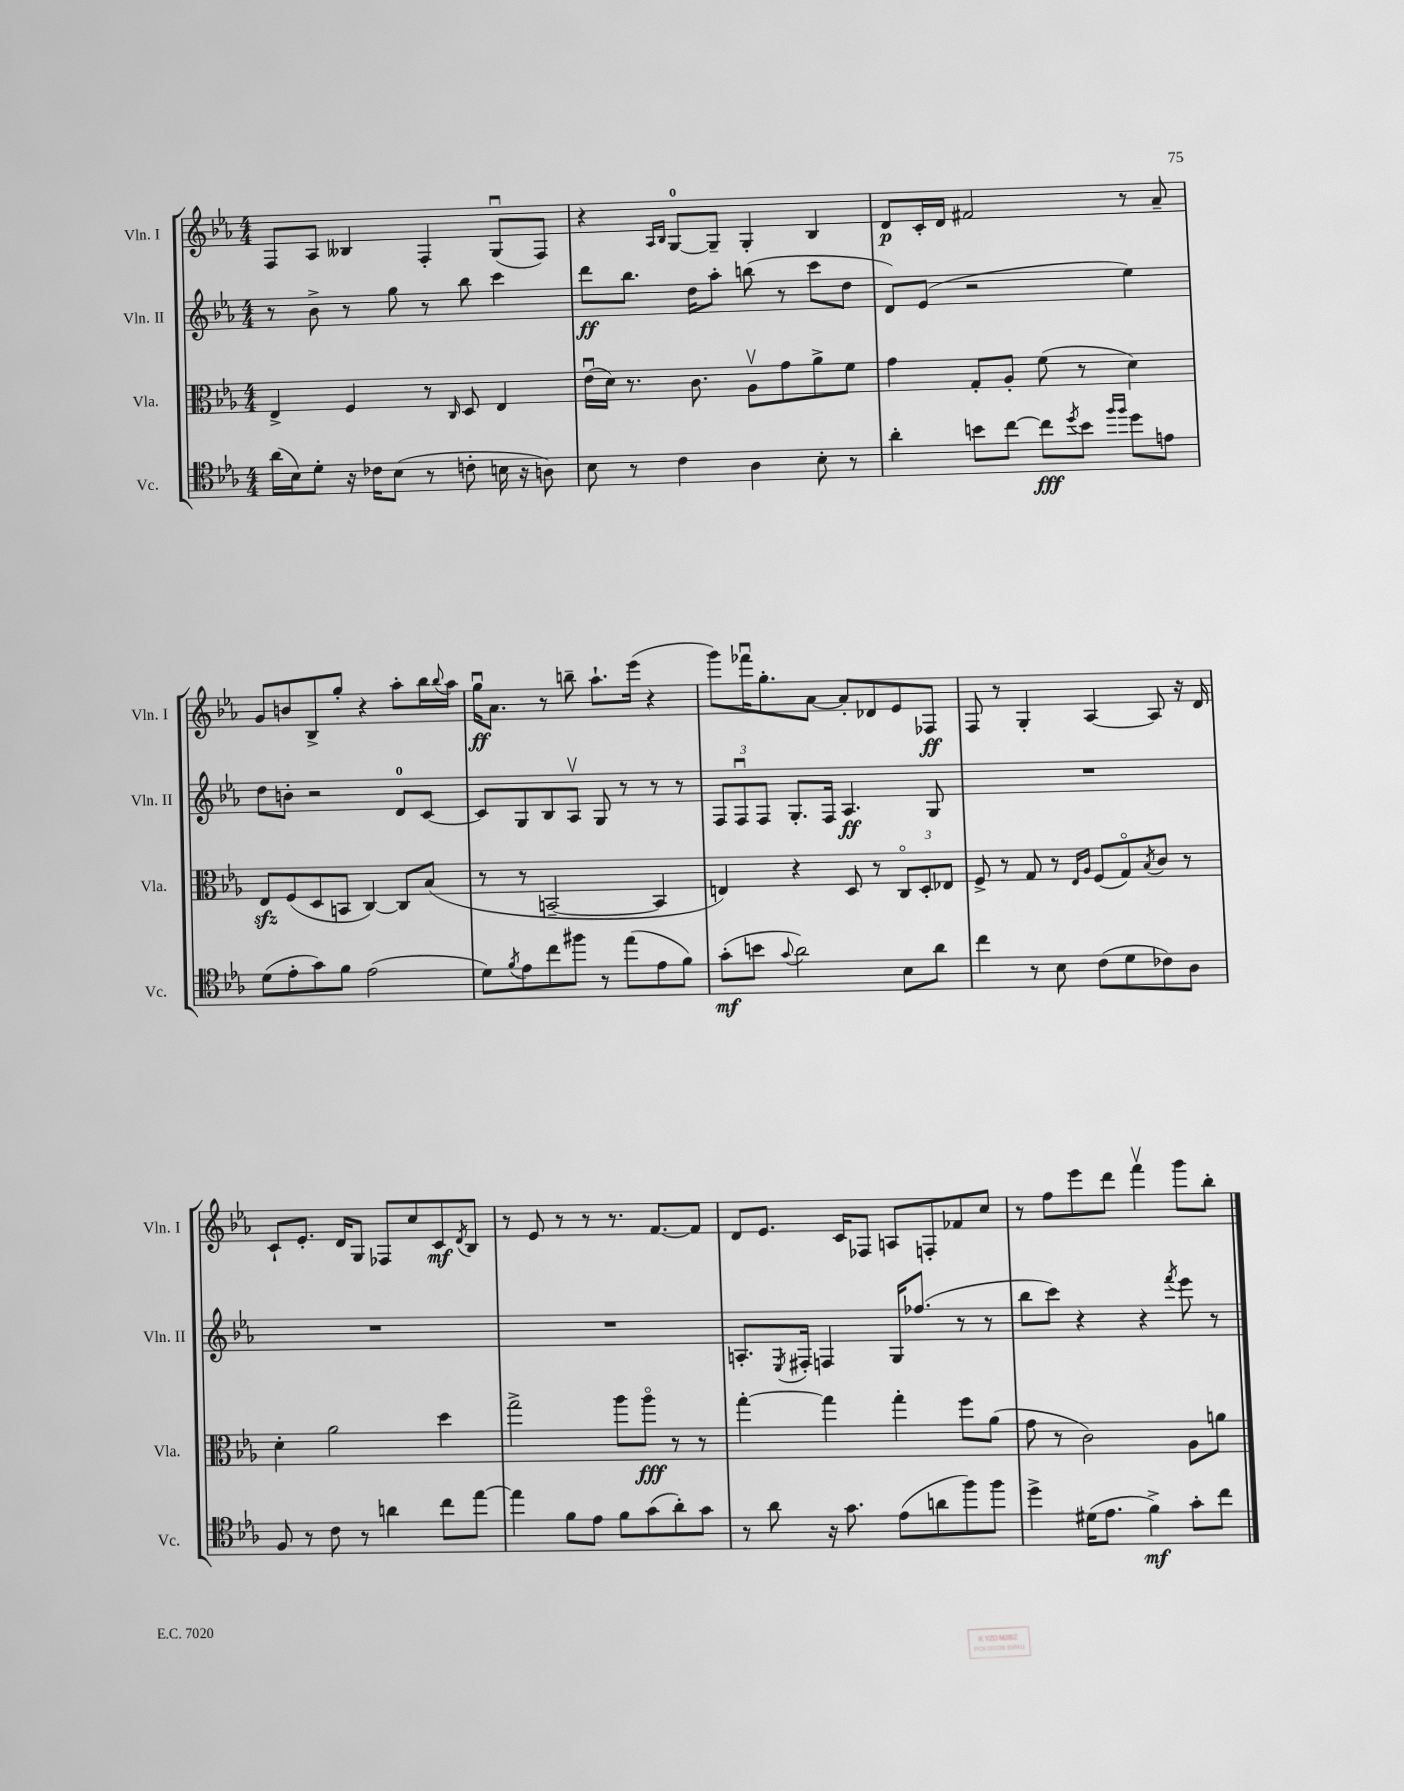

**kern	**kern	**kern	**kern
*staff4	*staff3	*staff2	*staff1
*clefC4	*clefC3	*clefG2	*clefG2
*k[b-e-a-]	*k[b-e-a-]	*k[b-e-a-]	*k[b-e-a-]
*M4/4	*M4/4	*M4/4	*M4/4
(16a-\LL	4E-^/	8r	8F/L
16B-\J)	.	.	.
8d'\J	.	8b-^\	8A-/J
16r	4F/	8r	4B--/
16c-\LK	.	.	.
(8B-\J	.	8gg\	.
8r	8r	8r	4F'/
.	16qqC/	.	.
8c'\	8D/	8bb-\	.
16B\	4E-/	4ccc\	(8Gu/L
16r	.	.	.
8A\)	.	.	8F/J)
=	=	=	=
8B-\	(16e-u\LL	8ddd\L	4r
.	16d\JJ)	.	.
8r	8.r	8.bb-\J	.
.	.	.	16qqA-/LL
.	.	.	16qqB-/JJ
4c\	.	.	[8G/L
.	8.c\	16dd\LK	.
.	.	8aa-'\J	8G~/]J
4A-\	8A-v\L	(8bb\	4G'/
.	8g\	8r	.
8B-'\	8a-^\	8ccc\L	4B-/
8r	8f\J	8dd\J	.
=	=	=	=
4a-'\	4g\	8d/L)	8d/L
.	.	(8e-/J	16c'/L
.	.	.	16d/JJ
8b\L	8G'/L	2r	2f#/
[8cc\J	8A-'/J	.	.
8cc\]L	(8f\	.	.
8qdd/	.	.	.
8b\J	8r	.	.
16qqff/LL	.	.	.
16qqff/JJ	.	.	.
8dd\L	4d\)	4ee-\)	8r
8e\J	.	.	8a-~/
=	=	=	=
(8d\L	8E-/L	8dd\L	8g/L
8e-'\	(8F/	8b'\J	8b/
8g\)	8D/	2r	8B-^/
8f\J	8BB/J	.	8gg'/J
(2e-\	[4C/)	.	4r
.	8C/]L	8d/L	8aa-'\L
.	(8B-/J	[8c/J	16bb-\L
.	.	.	8qqbb-/
.	.	.	16aa-\JJ
=	=	=	=
8d\L)	8r	8c/]L	16ggu\LK
.	.	.	8.a-\J
8qf/	.	.	.
8e-\	8r	8G/	.
8cc\	[2BB~/	8B-/	8r
8ff#\J	.	8A-v/J	8bb~\
8r	.	8G/	8.aa-`\L
(8ee-\L	.	8r	.
.	.	.	(16eee-\Jk
8e-\	4BB/]	8r	4r
8f\J)	.	8r	.
=	=	=	=
(8g'\L	4E/)	12F/L	8ggg\L)
.	.	12Fu/	.
8b\J	.	.	16fff-u\K
.	.	12F/J	.
.	.	.	8.gg'\
8qqg/	.	.	.
2a-\)	4r	8.G'/L	.
.	.	.	[8a-\J
.	.	16F/Jk	.
.	8D/	4.A-/	8a-'/]L
.	8r	.	8d-/
8B-\L	12Co/L	.	8e-/
.	12D'/	.	.
8a-\J	.	8G/	8F-/J
.	12E-/J	.	.
=	=	=	=
4cc\	8F^/	1r	8F/
.	8r	.	8r
8r	8G/	.	4G'/
8B-\	8r	.	.
.	16qqE-/LL	.	.
.	16qqA-/JJ	.	.
(8c\L	(8F/L	.	[4A-/
8d\	8Go/)	.	.
.	8qB-/	.	.
8c-\)	8c/J	.	8A-/]
8A-\J	8r	.	16r
.	.	.	16d/
=	=	=	=
8F/	4d'\	1r	8c`/L
8r	.	.	8.e-'/J
8c\	2a-\	.	.
.	.	.	16d/LK
8r	.	.	8G/J
4a\	.	.	8F-/L
.	.	.	8cc/
8cc\L	4dd\	.	8c/
.	.	.	8qd/
[8ee-\J	.	.	8B-/J
=	=	=	=
4ee-\]	2gg^\	1r	8r
.	.	.	8e-/
8f\L	.	.	8r
8e-\J	.	.	8r
8f\L	8aa-\L	.	8.r
(8g\	8aa-o\J	.	.
.	.	.	[8.f/L
8a-'\)	8r	.	.
8g\J	8r	.	8f/]J
=	=	=	=
8r	[4gg'\	8.A'/L	8d/L
8a-\	.	.	8.e-/J
.	.	8qE-/	.
.	.	16F#'/Jk	.
16r	4gg\]	4F/	.
8.g\	.	.	16c/LK
.	.	.	8F-/J
(8e-\L	4gg'\	16G/LK	8A/L
.	.	(8.ff-/J	.
8a\	.	.	8F'/
8ff\)	8ff\L	8r	8f-/
8ff\J	(8a-\J	8r	8cc/J
=	=	=	=
4dd^\	8g\	8bb-\L	8r
.	8r	8ccc\J)	8ff\L
(16d#\LK	2c\)	4r	8eee-\
8.e-\J	.	.	.
.	.	.	8ddd\J
4f^\)	.	4r	4fffv\
.	.	8qfff/	.
8g'\L	8A-\L	8eee-\	8ggg\L
8cc\J	8a\J	8r	8bb-'\J
==	==	==	==
*-	*-	*-	*-
